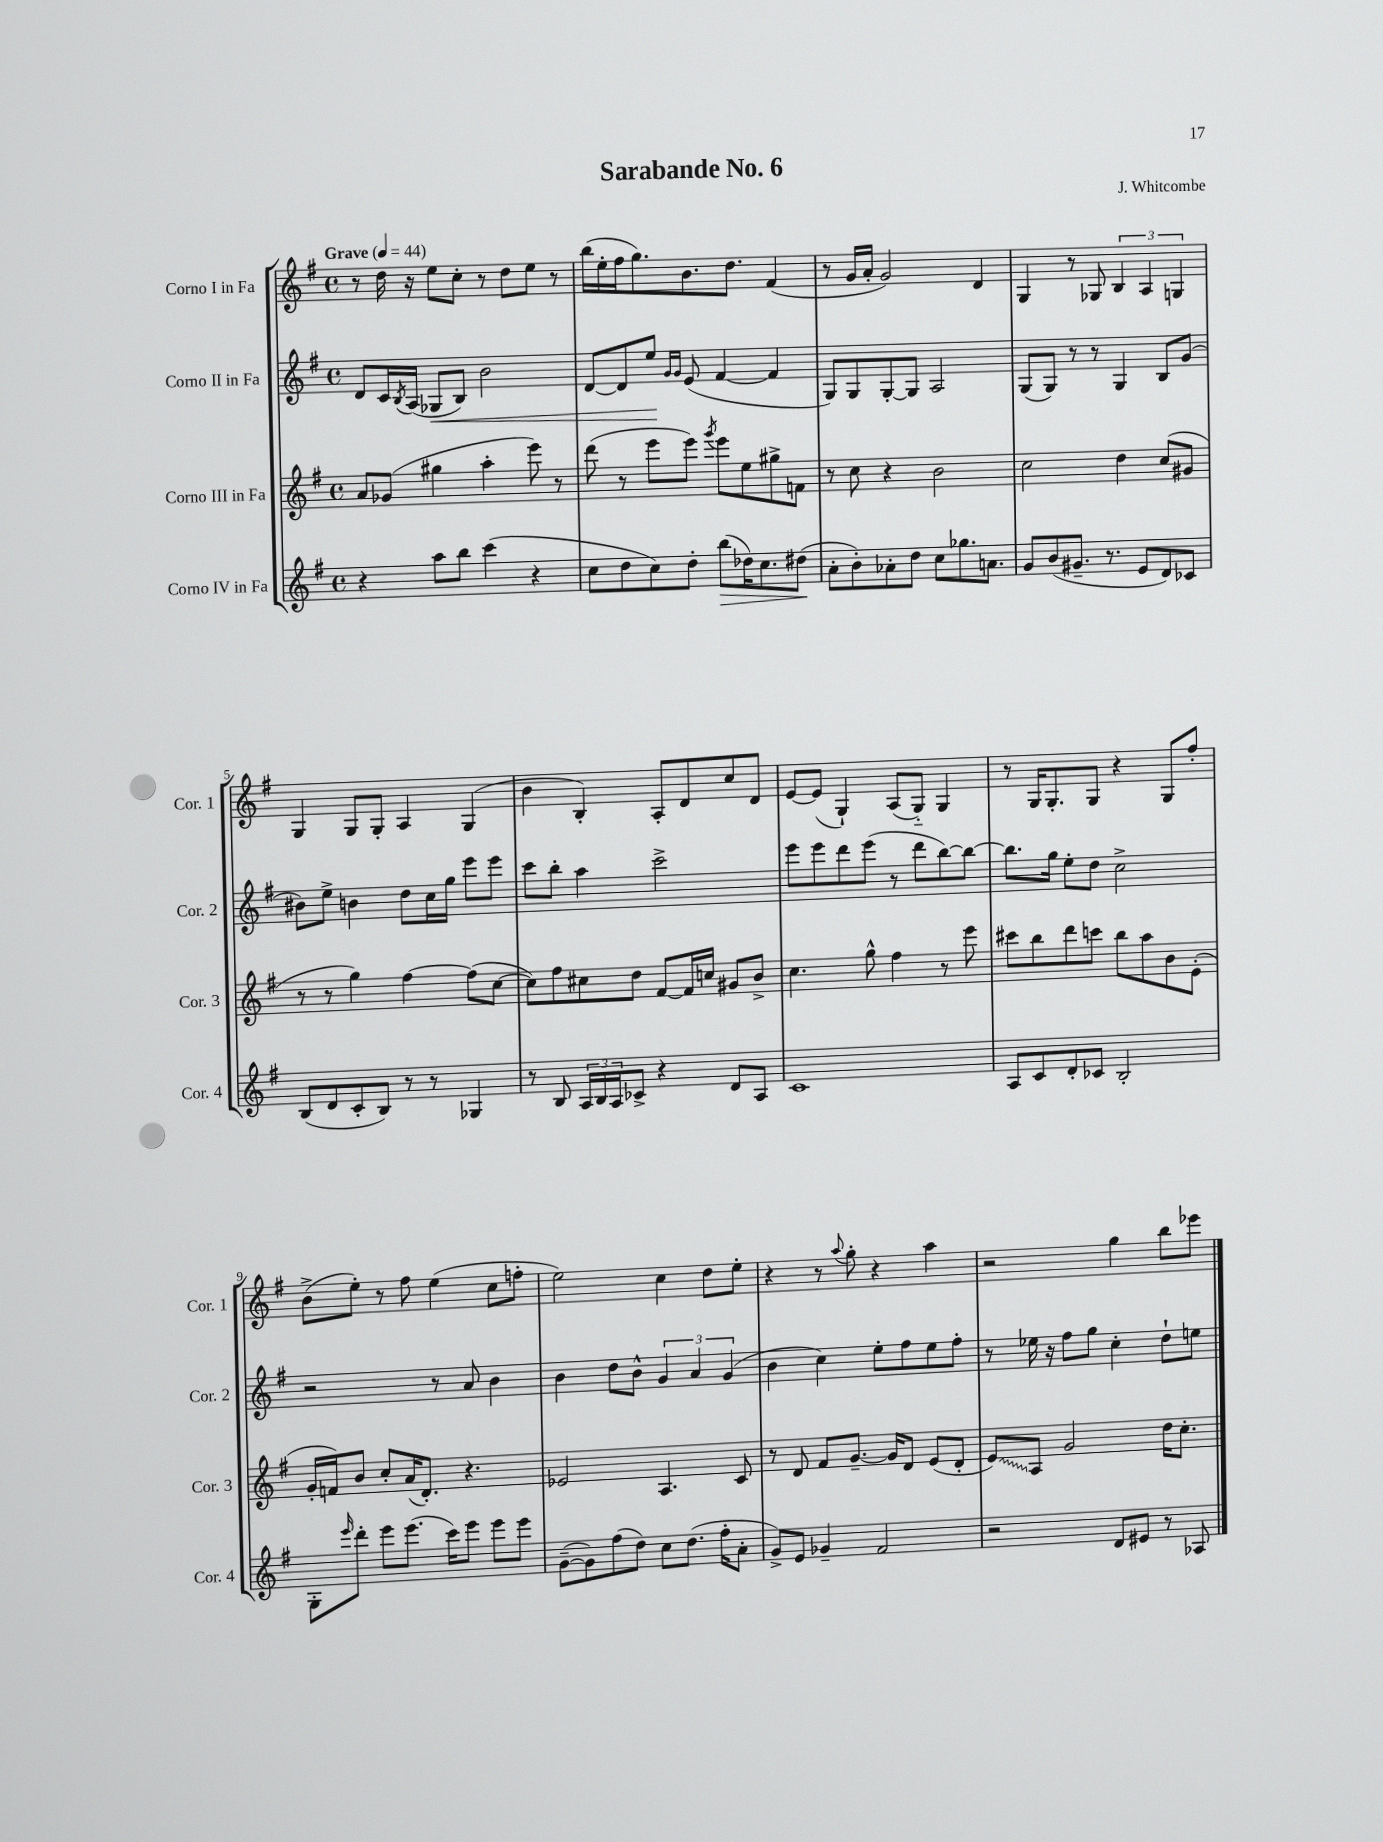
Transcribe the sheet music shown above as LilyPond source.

\header { title = "Sarabande No. 6" composer = "J. Whitcombe" }
<<
\new StaffGroup <<
\new Staff = "s0" \with { instrumentName = "Corno I in Fa" shortInstrumentName = "Cor. 1" } {
    \clef treble \key g \major \defaultTimeSignature \time 4/4 \tempo "Grave" 4 = 44
    r8 d''16 r16 e''8 c''8-. r8 d''8 e''8 r8 |
    b''16( e''16-. fis''16 g''8.) b'8. d''8. fis'4( |
    r8 g'16 a'16-. g'2) d'4 |
    g4 r8 ges8 \tuplet 3/2 { b4 a4 g4 } |
    g4 g8 g8-. a4 g4( |
    b'4 b4-.) a8-. d'8 c''8 d'8 |
    e'8~ e'8( g4-!) a8( g8-_) g4 |
    r8 g16 g8.-. g8 r4 g8 fis''8-. |
    b'8->( e''8-.) r8 fis''8 e''4( c''8 f''8-. |
    e''2) c''4 d''8 e''8-. |
    r4 r8 \appoggiatura { a''8 } g''8-. r4 a''4 |
    r2 g''4 b''8 ees'''8 \bar "|." |
}
\new Staff = "s1" \with { instrumentName = "Corno II in Fa" shortInstrumentName = "Cor. 2" } {
    \clef treble \key g \major \defaultTimeSignature \time 4/4
    d'8 c'16 \acciaccatura { b8 } a16( ges8\< b8) b'2 |
    d'8~ d'8 e''8\! \grace { g'16 g'16 } e'8( fis'4~ fis'4 |
    g8) g8 g8~-. g8 a2 |
    g8( g8) r8 r8 g4 b8 g'8( |
    bis'8) e''8-> b'4 d''8 c''16 g''16 e'''8 e'''8 |
    c'''8 b''8-. a''4 c'''2-> |
    e'''8 e'''8 d'''8 e'''8( r8 d'''8 b''8~) b''8~ |
    b''8. g''16 e''8-. d''8 c''2-> |
    r2 r8 a'8 b'4 |
    b'4 d''8 b'8-^ \tuplet 3/2 { g'4 a'4 g'4( } |
    b'4 c''4) e''8-. fis''8 e''8 fis''8-. |
    r8 ees''16 r16 fis''8 g''8 c''4-. d''8-! e''8 \bar "|." |
}
\new Staff = "s2" \with { instrumentName = "Corno III in Fa" shortInstrumentName = "Cor. 3" } {
    \clef treble \key g \major \defaultTimeSignature \time 4/4
    a'8 ges'8( gis''4 a''4-. e'''8) r8 |
    d'''8( r8 e'''8 e'''8) \acciaccatura { g'''8 } e'''8 e''8 gis''8-> f'8 |
    r8 c''8 r4 b'2 |
    c''2 d''4 c''8( gis'8 |
    r8 r8 g''4) fis''4~ fis''8( c''8~ |
    c''8) fis''8 cis''8 d''8 fis'8~ fis'16 c''16 gis'8 b'8-> |
    c''4. g''8-^ fis''4 r8 e'''8 |
    cis'''8 b''8 d'''8 c'''8 b''8 a''8 b'8 e'8-.( |
    g'16-. f'16) b'8 c''8-. a'16( d'8.-.) r4. |
    ees'2 a4. c'8 |
    r8 d'8 fis'8 g'8.~-- g'16 d'8 e'8( d'8-. |
    \once \override Glissando.style = #'zigzag e'8\glissando) a8 g'2 d''16 c''8.-. \bar "|." |
}
\new Staff = "s3" \with { instrumentName = "Corno IV in Fa" shortInstrumentName = "Cor. 4" } {
    \clef treble \key g \major \defaultTimeSignature \time 4/4
    r4 a''8 b''8 c'''4( r4 |
    c''8 d''8 c''8) d''8-. b''8\>( des''16) c''8. dis''8\!( |
    a'8-. b'8-.) aes'8-. d''8 c''8 ges''8. a'8. |
    g'8 b'8( gis'8.-- r8. e'8 d'8) ces'8 |
    b8( d'8 c'8-. b8) r8 r8 ges4 |
    r8 b8 \tuplet 3/2 { a16 b16 a16 } ces'8-> r4 d'8 a8 |
    c'1 |
    a8 c'8 d'8-. ces'8 b2-. |
    g8-. \grace { e'''16 } d'''8-. e'''8 e'''8.( c'''16) e'''8 e'''8 e'''8 |
    g'8~--( g'8) fis''8( d''8) c''8 d''8.( fis''16-. a'8-. |
    g'8->) e'8 ges'4-- fis'2 |
    r2 d'8 eis'8 r8 aes8 \bar "|." |
}
>>
>>
